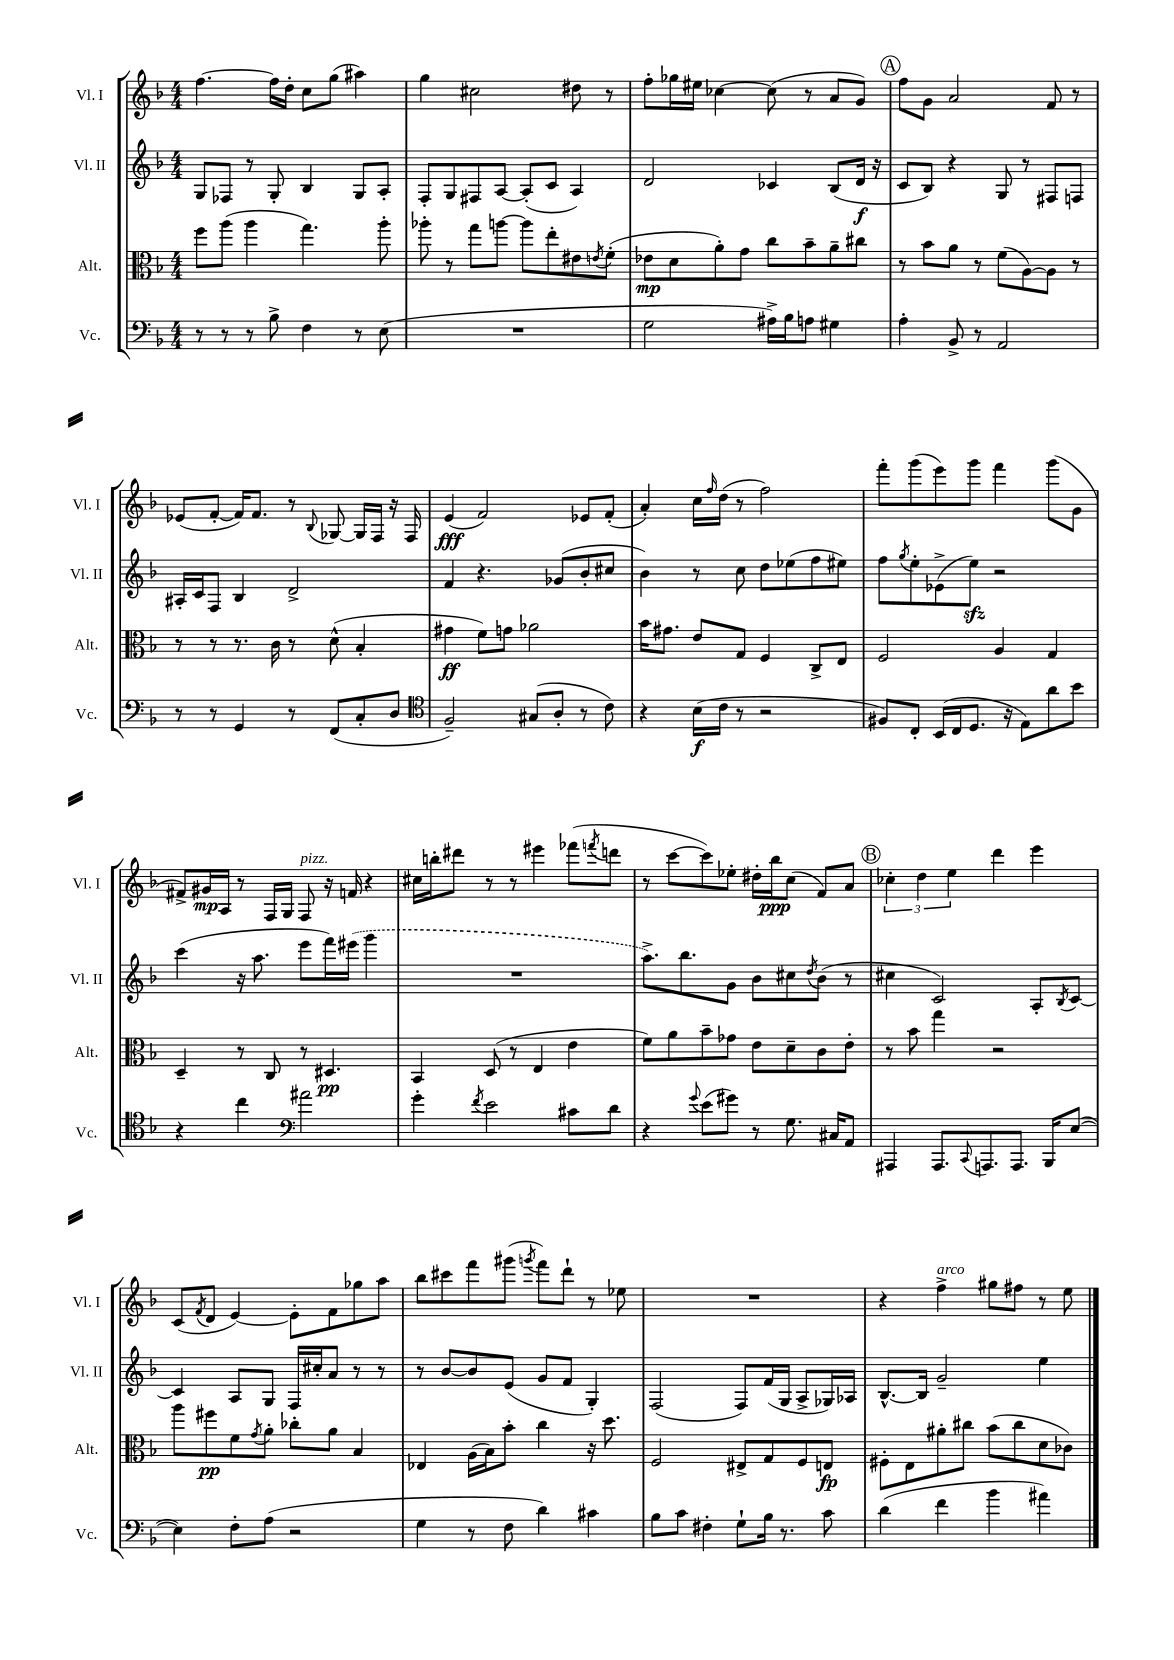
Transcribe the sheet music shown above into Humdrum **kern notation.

**kern	**dynam	**kern	**dynam	**kern	**dynam	**kern	**dynam
*part4	*part4	*part3	*part3	*part2	*part2	*part1	*part1
*staff4	*staff4	*staff3	*staff3	*staff2	*staff2	*staff1	*staff1
*I"Vc.	*	*I"Alt.	*	*I"Vl. II	*	*I"Vl. I	*
*I'Vc.	*	*I'Alt.	*	*I'Vl. II	*	*I'Vl. I	*
*clefF4	*	*clefC3	*	*clefG2	*	*clefG2	*
*k[b-]	*	*k[b-]	*	*k[b-]	*	*k[b-]	*
*M4/4	*	*M4/4	*	*M4/4	*	*M4/4	*
=83	=83	=83	=83	=83	=83	=83	=83
8r	.	8ff\L	.	8G/L	.	[4.ff\	.
8r	.	(8aa\J	.	8F-X/J	.	.	.
8r	.	4aa\	.	8r	.	.	.
8B-^\	.	.	.	8G'/	.	16ff\LL]	.
.	.	.	.	.	.	16dd'\JJ	.
4F\	.	4.gg\)	.	4B-/	.	8cc\L	.
.	.	.	.	.	.	(8gg\J	.
8r	.	.	.	8G/L	.	4aa#X\)	.
(8E\	.	8aa'\	.	8A'/J	.	.	.
=84	=84	=84	=84	=84	=84	=84	=84
1r	.	8aa-X'\	.	8F'/L	.	4gg\	.
.	.	8r	.	8G/	.	.	.
.	.	8gg\L	.	8F#X/	.	2cc#X\	.
.	.	[8aan\J	.	[8A/J	.	.	.
.	.	8aa\L]	.	(8A'/L]	.	.	.
.	.	8ee'\	.	8c/J	.	.	.
.	.	8e#X\	.	4A/)	.	8dd#X\	.
.	.	8qen/	.	.	.	.	.
.	.	(8f'\J	.	.	.	8r	.
=85	=85	=85	=85	=85	=85	=85	=85
2G\	.	8e-X\L	mp	2d/	.	8ff'\L	.
.	.	8d\	.	.	.	16gg-X\L	.
.	.	.	.	.	.	16ee#X\JJ	.
.	.	8a'\)	.	.	.	[4cc-X\	.
.	.	8g\J	.	.	.	.	.
16A#X^\LL)	.	8cc\L	.	4c-X/	.	(8cc-\]	.
16B-\J	.	.	.	.	.	.	.
8An\J	.	8b-~\	.	.	.	8r	.
4G#X\	.	8a~\	.	(8B-/L	.	8a/L	.
.	.	8cc#X\J	.	16d/Jk	f	8g/J)	.
.	.	.	.	16r	.	.	.
!!LO:REH:place=s1:t=A
=86	=86	=86	=86	=86	=86	=86	=86
4A'\	.	8r	.	8c/L	.	8ff\L	.
.	.	8b-\L	.	8B-/J)	.	8g\J	.
8BB-^/	.	8a\J	.	4r	.	2a/	.
8r	.	8r	.	.	.	.	.
2AA/	.	(8f\L	.	8G/	.	.	.
.	.	[8A\)	.	8r	.	.	.
.	.	8A\J]	.	8F#X/L	.	8f/	.
.	.	8r	.	8Fn/J	.	8r	.
!!LO:LB:g=z
=87	=87	=87	=87	=87	=87	=87	=87
8r	.	8r	.	16A#X'/LL	.	(8e-X/L	.
.	.	.	.	16c/J	.	.	.
8r	.	8r	.	8F/J	.	[8f'/J	.
4GG/	.	8.r	.	4B-/	.	16f/KL])	.
.	.	.	.	.	.	8.f/J	.
.	.	16c\	.	.	.	.	.
8r	.	8r	.	2d^/	.	8r	.
.	.	.	.	.	.	8qqB-/	.
(8FF/L	.	(8d^^\	.	.	.	[8G-X/	.
8C'/	.	4B-'/	.	.	.	16G-/LL]	.
.	.	.	.	.	.	16F/JJ	.
8D/J	.	.	.	.	.	16r	.
.	.	.	.	.	.	16F/	.
=88	=88	=88	=88	=88	=88	=88	=88
*clefC4	*	*	*	*	*	*	*
2F~/)	.	4g#X\	ff	4f/	.	(4e/	fff
.	.	8f\L)	.	4.r	.	2f/)	.
.	.	8gn\J	.	.	.	.	.
(8G#X/L	.	2a-X\	.	.	.	.	.
8A'/J	.	.	.	(8g-X/L	.	.	.
8r	.	.	.	8b-'/	.	8e-X/L	.
8c\)	.	.	.	8cc#X/J	.	(8f'/J	.
=89	=89	=89	=89	=89	=89	=89	=89
4r	.	16b-\KL	.	4b-\)	.	4a'/)	.
.	.	8.g#X\J	.	.	.	.	.
(16B-\LL	f	8e/L	.	8r	.	16cc\LL	.
.	.	.	.	.	.	16qqff/	.
16c\JJ	.	.	.	.	.	(16dd\JJ	.
8r	.	8G/J	.	8cc\	.	8r	.
2r	.	4F/	.	8dd\L	.	2ff\)	.
.	.	.	.	(8ee-X\	.	.	.
.	.	8C^/L	.	8ff\	.	.	.
.	.	8E/J	.	8ee#X\J)	.	.	.
=90	=90	=90	=90	=90	=90	=90	=90
8F#X/L)	.	2F/	.	8ff\L	.	8fff'\L	.
.	.	.	.	8qgg/	.	.	.
8C'/J	.	.	.	8ee'\	.	(8ggg\	.
(16BB-/LL	.	.	.	(8e-X^\	.	8eee\)	.
16C/J	.	.	.	.	.	.	.
8.D/J	.	.	.	8eezz\J)	.	8ggg\J	.
.	.	4A/	.	2r	.	4fff\	.
16r	.	.	.	.	.	.	.
8E\L)	.	.	.	.	.	.	.
8a\	.	4G/	.	.	.	(8ggg\L	.
8b-\J	.	.	.	.	.	8g\J	.
!!LO:LB:g=z
=91	=91	=91	=91	=91	=91	=91	=91
4r	.	4D~/	.	(4ccc\	.	8f#X^/L)	.
.	.	.	.	.	.	16g#X/L	mp
.	.	.	.	.	.	16A/JJ	.
4cc\	.	8r	.	16r	.	8r	.
.	.	.	.	8.aa\	.	.	.
.	.	8C/	.	.	.	16F/LL	.
.	.	.	.	.	.	16G/JJ	.
*clefF4	*	*	*	*	*	*	*
!	!	!	!	!	!	!LO:TX:a:i:t=pizz.	!
2a#X\	.	8r	.	8eee\L	.	8F/	.
.	.	4.D#X/	pp	16fff\L)	.	16r	.
.	.	.	.	(16eee#X\JJ	.	16fn/	.
.	.	.	.	4ggg\	.	4r	.
=92	=92	=92	=92	=92	=92	=92	=92
4g'\	.	4BB-/	.	1r	.	16cc#X\LL	.
.	.	.	.	.	.	16bbn'\J	.
.	.	.	.	.	.	8ddd#X\J	.
8qf/	.	.	.	.	.	.	.
2e\	.	(8D/	.	.	.	8r	.
.	.	8r	.	.	.	8r	.
.	.	4E/	.	.	.	4eee#X\	.
8c#X\L	.	4e\	.	.	.	(8fff-X\L	.
.	.	.	.	.	.	8qfffn/	.
8d\J	.	.	.	.	.	8dddn\J	.
=93	=93	=93	=93	=93	=93	=93	=93
4r	.	8f\L)	.	8.aa^\L)	.	8r	.
.	.	8a\	.	.	.	[8ccc\L	.
.	.	.	.	8.bb-\	.	.	.
8qqg/	.	.	.	.	.	.	.
(8e\L	.	8b-~\	.	.	.	8ccc\])	.
8g#X\J)	.	8g-X\J	.	8g\J	.	8ee-X'\J	.
8r	.	8e\L	.	8b-\L	.	16dd#X'\LL	.
.	.	.	.	.	.	16bb-\J	ppp
8.G\	.	8d~\	.	8cc#X\	.	(8cc\J	.
.	.	.	.	8qdd/	.	.	.
.	.	8c\	.	(8b-\J	.	8f/L)	.
16C#X/KL	.	.	.	.	.	.	.
8AA/J	.	8e'\J	.	8r	.	8a/J	.
!!LO:REH:place=s1:t=B
=94	=94	=94	=94	=94	=94	=94	=94
4AAA#X/	.	8r	.	4cc#X\	.	6cc-X'\	.
.	.	8b-\	.	.	.	.	.
.	.	.	.	.	.	6dd\	.
8.AAA#/L	.	4gg\	.	2c/)	.	.	.
.	.	.	.	.	.	6ee\	.
8qqCC/	.	.	.	.	.	.	.
8.AAAn/	.	.	.	.	.	.	.
.	.	2r	.	.	.	4ddd\	.
8.AAA/J	.	.	.	.	.	.	.
.	.	.	.	8A'/L	.	4eee\	.
16BBB-/KL	.	.	.	.	.	.	.
.	.	.	.	8qB-/	.	.	.
([8E/J	.	.	.	[8c/J	.	.	.
!!LO:LB:g=z
=95	=95	=95	=95	=95	=95	=95	=95
4E\])	.	8aa\L	.	4c/]	.	(8c/L	.
.	.	.	.	.	.	8qf/	.
.	.	8ff#X\	pp	.	.	8d/J	.
8F'\L	.	8f\	.	8A/L	.	[4e/)	.
.	.	8qg/	.	.	.	.	.
(8A\J	.	8a'\J	.	8G/J	.	.	.
2r	.	8cc-X'\L	.	16F/LL	.	8e'\L]	.
.	.	.	.	16cc#X'/J	.	.	.
.	.	8a\J	.	8a/J	.	8f\	.
.	.	4B-/	.	8r	.	8gg-X\	.
.	.	.	.	8r	.	8aa\J	.
=96	=96	=96	=96	=96	=96	=96	=96
4G\	.	4E-X/	.	8r	.	8bb-\L	.
.	.	.	.	[8b-/L	.	8ccc#X\	.
8r	.	(16A\LL	.	8b-/]	.	8fff\	.
.	.	16B-\J)	.	.	.	.	.
8F\	.	8b-'\J	.	(8e/J	.	(8ggg#X\J	.
.	.	.	.	.	.	8qgggn/	.
4d\)	.	4cc\	.	8g/L	.	8fff\L)	.
.	.	.	.	8f/J	.	8ddd`\J	.
4c#X\	.	16r	.	4G'/)	.	8r	.
.	.	8.dd\	.	.	.	.	.
.	.	.	.	.	.	8ee-X\	.
=97	=97	=97	=97	=97	=97	=97	=97
8B-\L	.	2F/	.	(2F/	.	1r	.
8c\J	.	.	.	.	.	.	.
4F#X'\	.	.	.	.	.	.	.
8G`\L	.	8E#X^/L	.	8F/L)	.	.	.
16B-\Jk	.	8G/	.	(16f/L	.	.	.
8.r	.	.	.	16G/JJ	.	.	.
.	.	8F/	.	8A^/L	.	.	.
8c\	.	8En/J	fp	16G-X/L)	.	.	.
.	.	.	.	16A-X/JJ	.	.	.
=98	=98	=98	=98	=98	=98	=98	=98
(4d\	.	8F#X'\L	.	[8.B-^^/L	.	4r	.
.	.	8E\	.	.	.	.	.
.	.	.	.	16B-/Jk]	.	.	.
!	!	!	!	!	!	!LO:TX:a:i:t=arco	!
4f\	.	8a#X'\	.	2g~/	.	4ff^\	.
.	.	8cc#X\J	.	.	.	.	.
4b-\	.	(8b-\L	.	.	.	8gg#X\L	.
.	.	8cc#\	.	.	.	8ff#X\J	.
4a#X\)	.	8d\	.	4ee\	.	8r	.
.	.	8c-X\J)	.	.	.	8ee\	.
==	==	==	==	==	==	==	==
*-	*-	*-	*-	*-	*-	*-	*-
